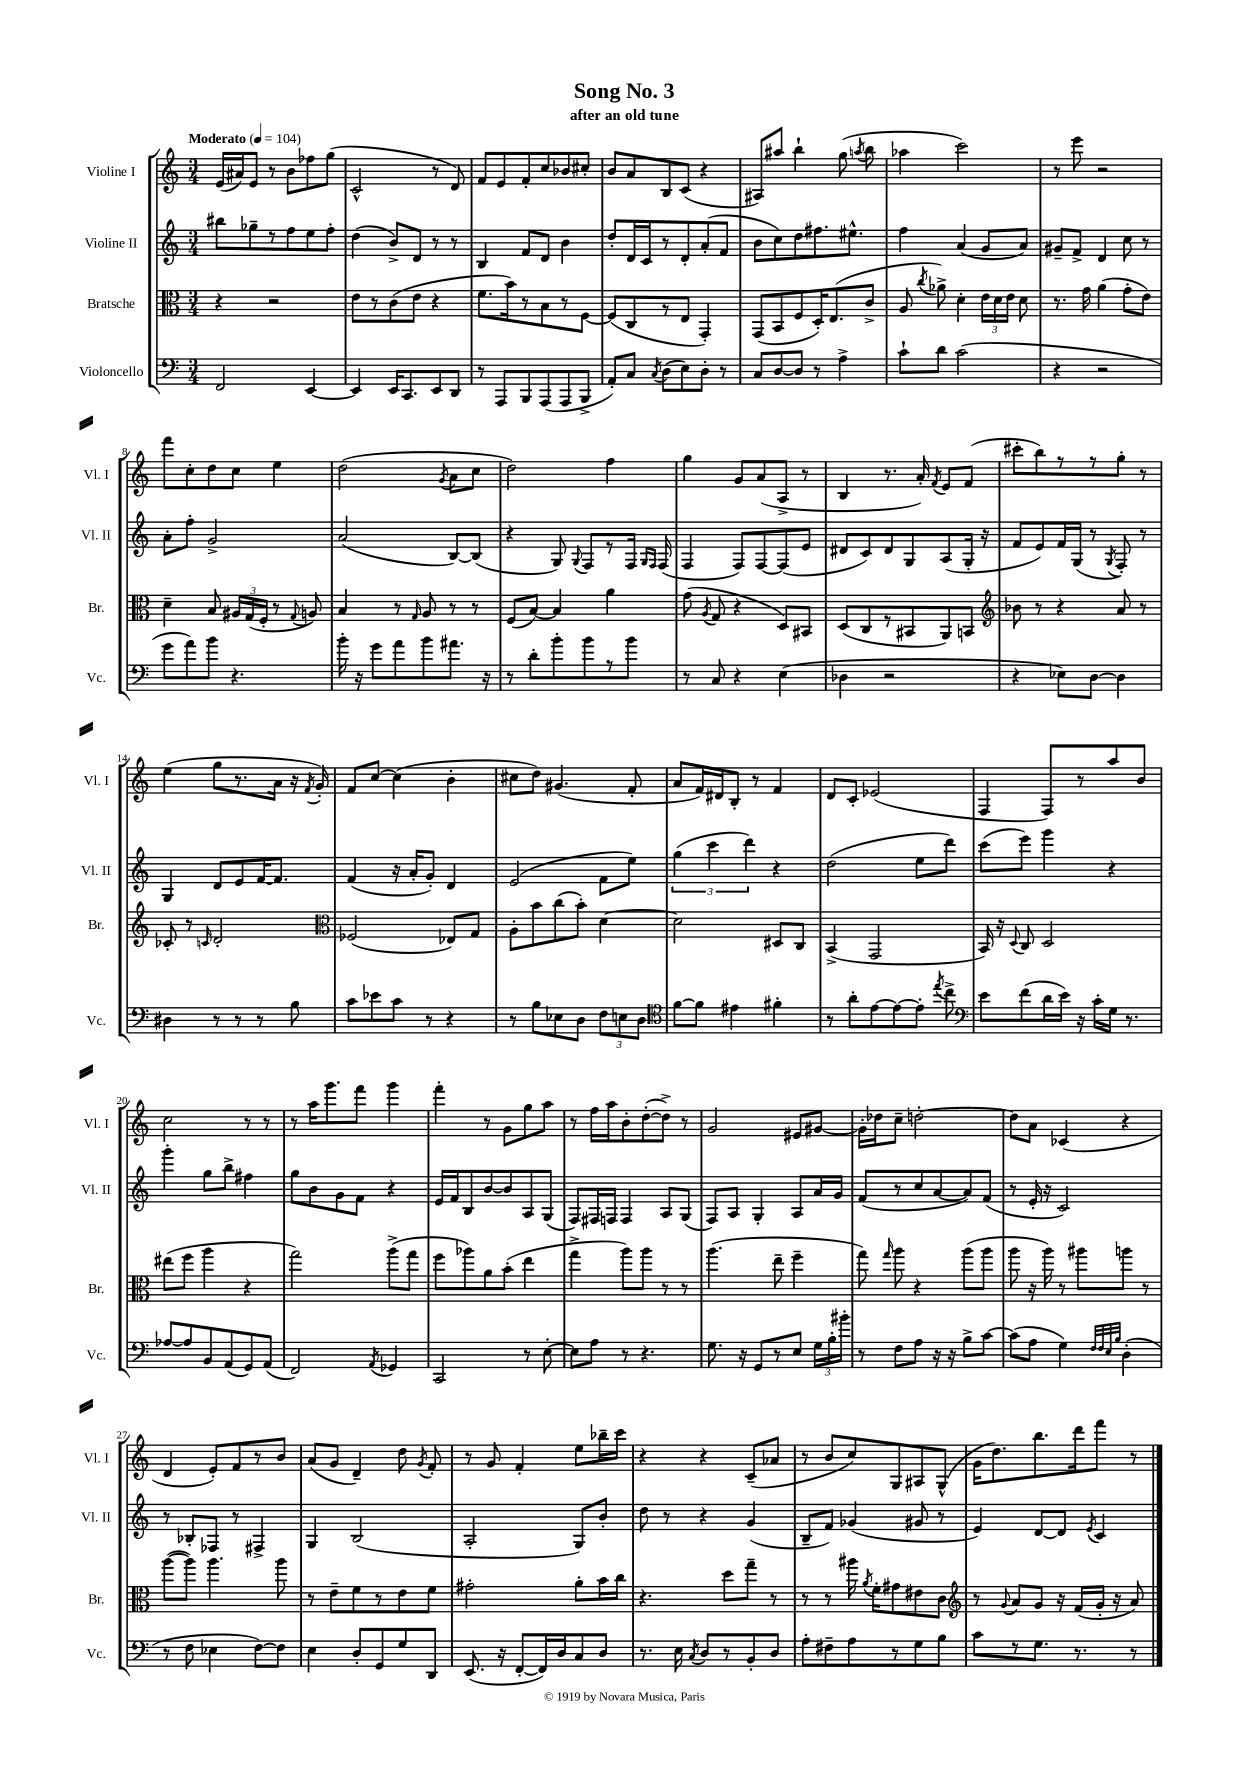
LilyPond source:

\header { title = "Song No. 3" subtitle = "after an old tune" }
<<
\new StaffGroup <<
\new Staff = "s0" \with { instrumentName = "Violine I" shortInstrumentName = "Vl. I" } {
    \clef treble \key c \major \numericTimeSignature \time 3/4 \tempo "Moderato" 4 = 104
    \autoBeamOff e'16[( ais'16) e'8] r8 b'8[ fes''8 g''8]( |
    c'2-^ r8 d'8) |
    f'8[ e'8 f'8-. c''8 bes'8 cis''8]-. |
    b'8[ a'8 b8 c'8]( r4 |
    ais8[) ais''8] b''4-! g''8( \acciaccatura { a''8 } b''8 |
    aes''4 c'''2) |
    r8 e'''8 r2 |
    f'''8[ c''8-. d''8 c''8] e''4 |
    d''2( \acciaccatura { g'8 } a'8[ c''8] |
    d''2) f''4 |
    g''4 g'8[ a'8( a8]-> r8 |
    b4 r8. a'16-.) \acciaccatura { f'8 } e'8[ f'8]( |
    cis'''8[-. b''8) r8 r8 g''8]-. r8 |
    e''4( g''8[ r8. a'16] r16 \acciaccatura { f'8 } g'16-.) |
    f'8[ c''8]~ c''4( b'4-. |
    cis''8[ d''8]) gis'4.( f'8-. |
    a'8[ f'16) dis'16 b8]-. r8 f'4 |
    d'8[ c'8]-. ees'2( |
    f4 f8[) r8 a''8 b'8] |
    c''2 r8 r8 |
    r8 a''16[ g'''8. f'''8] g'''4 |
    f'''4-. r8 g'8[ g''8 a''8] |
    r8 f''16[ a''16 b'8-. d''8~-.( d''8]->) r8 |
    g'2 eis'8[ gis'8]~ |
    gis'16[-. des''16 c''8]-- d''2~-. |
    d''8[ a'8] ces'4( r4 |
    d'4 e'8[-.) f'8 r8 b'8] |
    a'8[( g'8] d'4--) d''8 \acciaccatura { g'8 } f'8-. |
    r8 g'8 f'4-. e''8[ bes''16-- c'''16] |
    r4 r4 c'8[--( aes'8] |
    r8 b'8[ c''8) g8 ais8 g8]-^( |
    g'16[ d''8.) b''8. d'''16 f'''8] r8 \bar "|." |
}
\new Staff = "s1" \with { instrumentName = "Violine II" shortInstrumentName = "Vl. II" } {
    \clef treble \key c \major \numericTimeSignature \time 3/4
    \autoBeamOff bis''8[ ges''8-- r8 f''8 e''8 f''8]-. |
    d''4( b'8[->) d'8] r8 r8 |
    b4 f'8[ d'8] b'4 |
    d''8[-. d'16 c'16 r8 d'8-. a'8-.( f'8] |
    b'8[ c''8) d''8 fis''8. eis''8.]-^ |
    f''4 a'4( g'8[ a'8]) |
    gis'8[-- f'8]-> d'4 c''8 r8 |
    a'8[-. f''8]-. g'2-> |
    a'2( b8[~) b8]( |
    r4 g8) \appoggiatura { g8 } f8[ r8 f16] \grace { g16[ f16] } f16( |
    f4 f8[) f8~ f8( e'8] |
    dis'8[ c'8) dis'8 g8 a8( g16]-. r16 |
    f'8[ e'8) f'16 g16]( r8 \acciaccatura { g8 } f8-.) r8 |
    g4 d'8[ e'8 f'16~ f'8.] |
    f'4( r16 a'16[-. g'8]-.) d'4 |
    e'2( f'8[ e''8]) |
    \tuplet 3/2 { g''4( c'''4 d'''4) } r4 |
    d''2( e''8[ d'''8]) |
    c'''8[( e'''8]) g'''4 r4 |
    g'''4-. g''8[ b''8]-> fis''4 |
    g''8[ b'8 g'8 f'8] r4 |
    e'16[ f'16 b8 b'8~ b'8 a8 g8]( |
    f8[) fis16 f16] f4 a8[ g8]( |
    f8[) a8] g4-. a8[ a'16 g'16] |
    f'8[( r8 c''8 a'8~ a'8) f'8]( |
    r8 e'16-. r16 c'2) |
    r8 bes8[-. fes8] r8 fis4-> |
    g4 b2( |
    a2-. g8[) b'8]-. |
    d''8 r8 r4 g'4( |
    b8[-- f'8]) ges'4( gis'8 r8 |
    e'4) d'8[~ d'8] \acciaccatura { e'8 } c'4 \bar "|." |
}
\new Staff = "s2" \with { instrumentName = "Bratsche" shortInstrumentName = "Br." } {
    \clef alto \key c \major \numericTimeSignature \time 3/4
    \autoBeamOff r4 r2 |
    e'8[ r8 c'8( e'8] r4 |
    f'8.[ b'16) r8 b8 r8 f8]~ |
    f8[( c8 r8 e8] g,4-.) |
    g,8[( b,8 f8 d16-.) e8.( c'8]-> |
    a8 \acciaccatura { c''8 } aes'8->) d'4-. \tuplet 3/2 { e'16[ d'16 e'16] } d'8 |
    r8. g'16 a'4( g'8[-. e'8]) |
    d'4-- b8 \tuplet 3/2 { ais16[ g16( f16]-. } r8 \appoggiatura { g8 } a8) |
    b4 r8 \grace { g16 } a8 r8 r8 |
    f8[( b8]~) b4 a'4 |
    g'8( \acciaccatura { a8 } g8 r4 d8[) bis,8] |
    d8[( c8 r8 bis,8 a,8) b,8] |
    \clef treble bes'8 r8 r4 a'8 r8 |
    ces'8-. r8 \grace { c'16 } d'2-. |
    \clef alto fes2( ees8[) g8] |
    a8[-. b'8 c''8( b'8]-.) d'4~ |
    d'2 dis8[ c8] |
    b,4->( g,2 |
    b,16) r16 \appoggiatura { d8 } c8 d2 |
    eis''8[( f''8] a''4 r4 |
    g''2) a''8[->( g''8] |
    f''8[ aes''8) a'8 b'8]-.( e''4 |
    g''4-> a''8[) a''8] r8 r8 |
    a''4.( e''8-- f''4-- |
    g''8) \grace { g''16 } a''8 r4 a''8[( a''8] |
    a''8 r16 a''16) r8 ais''8[ a''8] r8 |
    a''8[~( a''8]) a''4. a''8 |
    r8 e'8[-- f'8 r8 e'8 f'8] |
    gis'2-. a'8[-. b'16 c''16] |
    r4. d''8[ g''8]-- r8 |
    r8 r8 ais''16 \acciaccatura { a'8 } f'16[-. gis'8 eis'8 c'8] |
    \clef treble r8 \appoggiatura { g'8 } a'8[ g'8] r16 f'16[( g'16]-. r16 a'8) \bar "|." |
}
\new Staff = "s3" \with { instrumentName = "Violoncello" shortInstrumentName = "Vc." } {
    \clef bass \key c \major \numericTimeSignature \time 3/4
    \autoBeamOff f,2 e,4~ |
    e,4 e,16[ c,8. e,8 d,8] |
    r8 a,,8[ b,,8 a,,8( a,,8 b,,8]-> |
    a,8[-.) c8] \acciaccatura { c8 } d8[( e8) d8]-. r8 |
    c8[ d8~ d8] r8 a4-> |
    c'8[-! d'8] c'2( |
    r4 r2 |
    g'8[ a'8) b'8] r4. |
    b'16-. r16 g'8[ a'8 b'8 ais'8.] r16 |
    r8 d'8[-. b'8-. b'8 r8 b'8] |
    r8 c8 r4 e4( |
    des4 r2 |
    r4 ees8[) d8]~ d4 |
    dis4 r8 r8 r8 b8 |
    c'8[ ees'8 c'8] r8 r4 |
    r8 b8[ ees8 d8] \tuplet 3/2 { f8[ e8 d8] } |
    \clef tenor f'8[~ f'8] eis'4 fis'4-. |
    r8 a'8[-. e'8~ e'8~ e'8]-. \acciaccatura { e''8 } c''8-> |
    \clef bass e'8[ f'8( d'16 e'16]) r16 c'16[-. g16] r8. |
    aes8[~ aes8 b,8 a,8( g,8) a,8]( |
    f,2) \acciaccatura { a,8 } ges,4 |
    c,2 r8 e8~-. |
    e8[ a8] r8 r4. |
    g8. r16 g,8[ r8 e8] \tuplet 3/2 { g16[ b16-. bis'16]-. } |
    r8 f8[ a8] r16 r16 b8[-> c'8]~ |
    c'8[( a8] g4) \grace { f32[ f32 e32 b32] } d4-.( |
    r8 f8 ees4 f8[~) f8] |
    e4 d8[-. g,8 g8 d,8] |
    e,8.( r16 f,8[~-. f,16) d16 c8 d8] |
    r8. e16 \acciaccatura { c8 } d8[ r8 b,8-. d8] |
    a8[-. fis8-- a8 r8 g8 b8] |
    c'8[ r8 g8.] r8. r8 \bar "|." |
}
>>
>>
